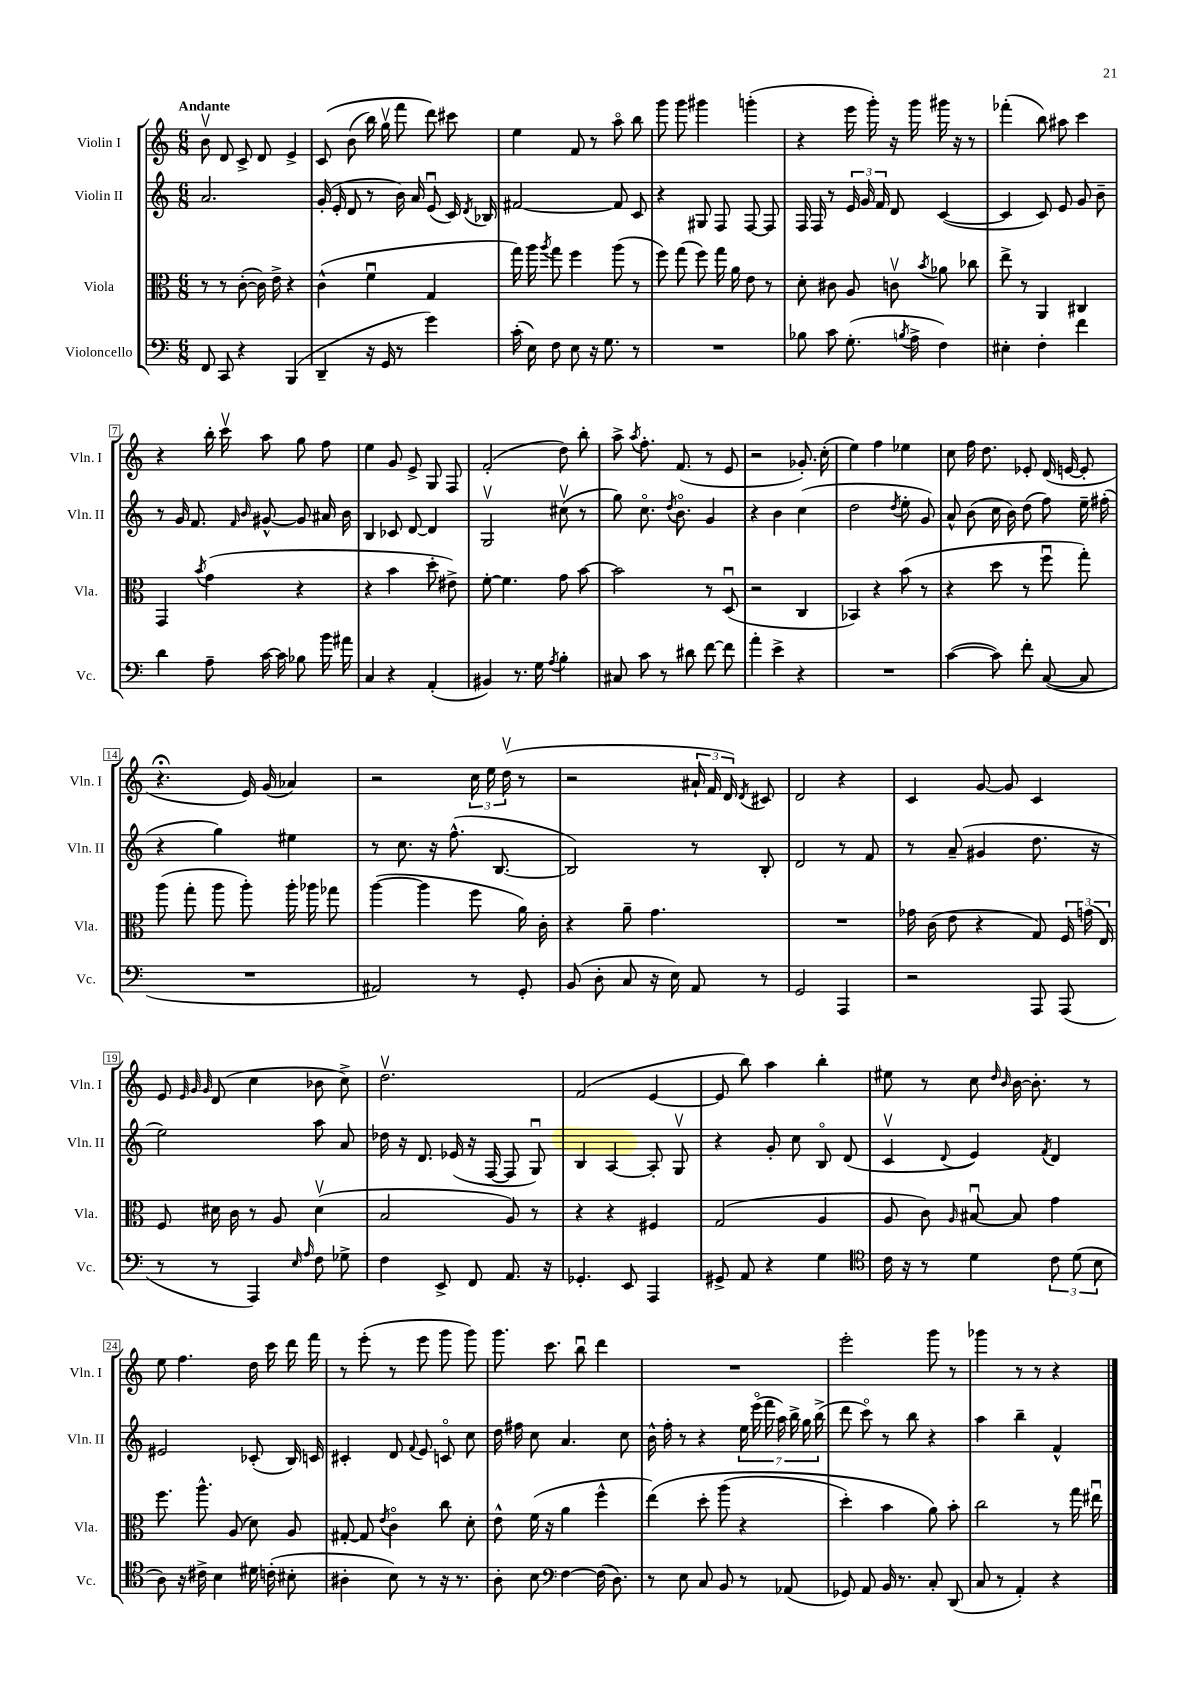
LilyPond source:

<<
\new StaffGroup <<
\new Staff = "s0" \with { instrumentName = "Violin I" shortInstrumentName = "Vln. I" } {
    \clef treble \key c \major \numericTimeSignature \time 6/8 \tempo "Andante"
    \autoBeamOff b'8\upbow d'8 c'8-> d'8 e'4-> |
    c'8\( b'8( b''16) g''16\upbow f'''8 d'''8\) cis'''8 |
    e''4 f'8 r8 a''8\flageolet b''8 |
    g'''8 g'''8 gis'''4 g'''4-.( |
    r4 e'''16 g'''16-.) r16 g'''16 gis'''16 r16 r8 |
    fes'''4-.( b''8) ais''8 c'''4 |
    r4 b''16-. c'''16\upbow a''8 g''8 f''8 |
    e''4 g'8 e'8-> g8 f8 |
    f'2-.( d''8) b''8-. |
    a''8-> \acciaccatura { a''8 } f''8.-. f'8.( r8 e'8 |
    r2 ges'8.-.) c''16-.( |
    e''4) f''4 ees''4 |
    c''8 f''16 d''8. ees'8-. d'16( e'16~ e'8-. |
    r4.\fermata e'16) g'16( aes'4) |
    r2 \tuplet 3/2 { c''16 e''16 d''16\upbow( } r8 |
    r2 \tuplet 3/2 { ais'16-! f'16 d'16) } \acciaccatura { d'8 } cis'8 |
    d'2 r4 |
    c'4 g'8~ g'8 c'4 |
    e'8 \grace { e'32 g'32 g'32 } d'8( c''4 bes'8 c''8->) |
    d''2.\upbow |
    f'2( e'4~ |
    e'8 b''8) a''4 b''4-. |
    eis''8 r8 c''8 \grace { d''16 b'16 } b'16~ b'8.-. r8 |
    e''8 f''4. d''16 c'''16 d'''16 f'''16 |
    r8 e'''8-.( r8 e'''8 g'''8 g'''8) |
    g'''8. c'''8. b''8\downbow d'''4 |
    R2. |
    e'''2-. g'''8 r8 |
    ges'''4 r8 r8 r4 \bar "|." |
}
\new Staff = "s1" \with { instrumentName = "Violin II" shortInstrumentName = "Vln. II" } {
    \clef treble \key c \major \numericTimeSignature \time 6/8
    \autoBeamOff a'2. |
    g'16-.( e'16-. d'8 r8 b'16) a'16 e'8\downbow( c'16) \acciaccatura { d'8 } bes16 |
    fis'2~ fis'8 c'8 |
    r4 gis8 f8 f8~ f8 |
    f16 f16 r8 \tuplet 3/2 { e'16 g'16 f'16 } d'8 c'4~( |
    c'4 c'8) e'8 g'8 b'8-- |
    r8 g'16 f'8. \grace { f'16 b'16 } gis'8~-^ gis'8 ais'16 b'16 |
    b4 ces'8 d'8~ d'4 |
    g2\upbow cis''8\upbow( r8 |
    g''8) c''8.\flageolet \acciaccatura { d''8 } b'8.\flageolet g'4 |
    r4 b'4 c''4( |
    d''2 \acciaccatura { d''8 } e''8-. g'8) |
    a'8-^ b'8( c''16 b'16) d''8( f''8) e''16-- fis''16-.( |
    r4 g''4) eis''4 |
    r8 c''8. r16 f''8.-^( b8.~ |
    b2) r8 b8-. |
    d'2 r8 f'8 |
    r8 a'8--( gis'4 d''8. r16 |
    e''2) a''8 a'8 |
    des''16 r16 d'8. ees'16( r16 f16~ f8 g8\downbow) |
    b4 a4~ a8-. g8\upbow |
    r4 g'8-. c''8 b8\flageolet d'8( |
    c'4\upbow \appoggiatura { d'8 } e'4) \acciaccatura { f'8 } d'4 |
    eis'2 ces'8-.( b16) c'16 |
    cis'4-. d'8 \appoggiatura { f'8 } e'8 c'8\flageolet c''8 |
    d''16 fis''16 c''8 a'4. c''8 |
    b'16-^ f''16-. r8 r4 \tuplet 7/4 { e''16 e'''16\flageolet( f'''16 a''16) b''16-> g''16 b''16->( } |
    d'''8 c'''8\flageolet) r8 b''8 r4 |
    a''4 b''4-- f'4-^ \bar "|." |
}
\new Staff = "s2" \with { instrumentName = "Viola" shortInstrumentName = "Vla." } {
    \clef alto \key c \major \numericTimeSignature \time 6/8
    \autoBeamOff r8 r8 c'8~-.( c'16) e'16-> r4 |
    c'4-^( f'4\downbow g4 |
    g''16) a''16 \acciaccatura { a''8 } g''8 f''4 a''8( r8 |
    f''8) g''8( f''8) g''16 a'16 e'8 r8 |
    d'8-. cis'8 a8 c'8\upbow \acciaccatura { b'8 } aes'8 ces''8 |
    e''8-> r8 a,4 cis4 |
    g,4 \acciaccatura { b'8 } g'4( r4 |
    r4 b'4 d''8-. eis'8->) |
    f'8~-. f'4. g'8 b'8~ |
    b'2 r8 d8\downbow( |
    r2 c4 |
    bes,4) r4 b'8( r8 |
    r4 d''8 r8 f''8\downbow g''8-.) |
    a''8( g''8-. a''8 a''8-.) a''16-. aes''16 ges''8 |
    a''4~( a''4 f''8 a'16) c'16-. |
    r4 a'8-- g'4. |
    R2. |
    ges'16 c'16( e'8 r4 g8) \tuplet 3/2 { f16 g'16( e16) } |
    f8 dis'16 c'16 r8 a8 dis'4\upbow( |
    b2 a8) r8 |
    r4 r4 fis4 |
    g2( a4 |
    a8 c'8) \grace { a16 } bis8~\downbow bis8 g'4 |
    f''8. a''8.-^ a8( d'8) a8 |
    gis8~-. gis8 \acciaccatura { e'8 } c'4\flageolet c''8 d'8-. |
    e'8-^ f'16( r16 a'4 f''4-^ |
    e''4)\( d''8-. a''8( r4 |
    d''4-.) b'4 a'8\) b'8-. |
    c''2 r8 g''16 eis''16\downbow \bar "|." |
}
\new Staff = "s3" \with { instrumentName = "Violoncello" shortInstrumentName = "Vc." } {
    \clef bass \key c \major \numericTimeSignature \time 6/8
    \autoBeamOff f,8 c,8 r4 b,,4( |
    d,4-- r16 g,16 r8 g'4) |
    c'16-.( e16) f8 e8 r16 g8. r8 |
    R2. |
    bes8 c'8 g8.-.( \acciaccatura { b8 } a16-> f4) |
    eis4-. f4-. f'4 |
    d'4 a8-- c'16~ c'16 bes8 b'16 ais'16 |
    c4 r4 a,4-.( |
    bis,4) r8. g16 \acciaccatura { a8 } b4-. |
    cis8 c'8 r8 dis'8 f'8~ f'8 |
    a'4-. e'4-> r4 |
    R2. |
    c'4~( c'8) f'8-. c8~( c8 |
    R2. |
    ais,2) r8 g,8-. |
    b,8( d8-. c8 r16 e16) a,8 r8 |
    g,2 a,,4 |
    r2 a,,8 a,,8( |
    r8 r8 a,,4) \grace { e16 a16 } f8 ges8-> |
    f4 e,8-> f,8 a,8. r16 |
    ges,4.-. e,8 a,,4 |
    gis,8-> a,8 r4 g4 |
    \clef tenor c'16 r16 r8 d'4 \tuplet 3/2 { c'8 d'8( b8 } |
    a8) r16 cis'16-> b4 dis'16 c'16-.( bis8-. |
    ais4-. b8) r8 r16 r8. |
    a8-. b8 \clef bass f4~ f16( d8.) |
    r8 e8 c8 b,8 r8 aes,8( |
    ges,8) a,8 b,16 r8. c8-. d,8( |
    c8 r8 a,4-.) r4 \bar "|." |
}
>>
>>
\layout { \context { \Score \override BarNumber.stencil = #(make-stencil-boxer 0.1 0.3 ly:text-interface::print) } }
